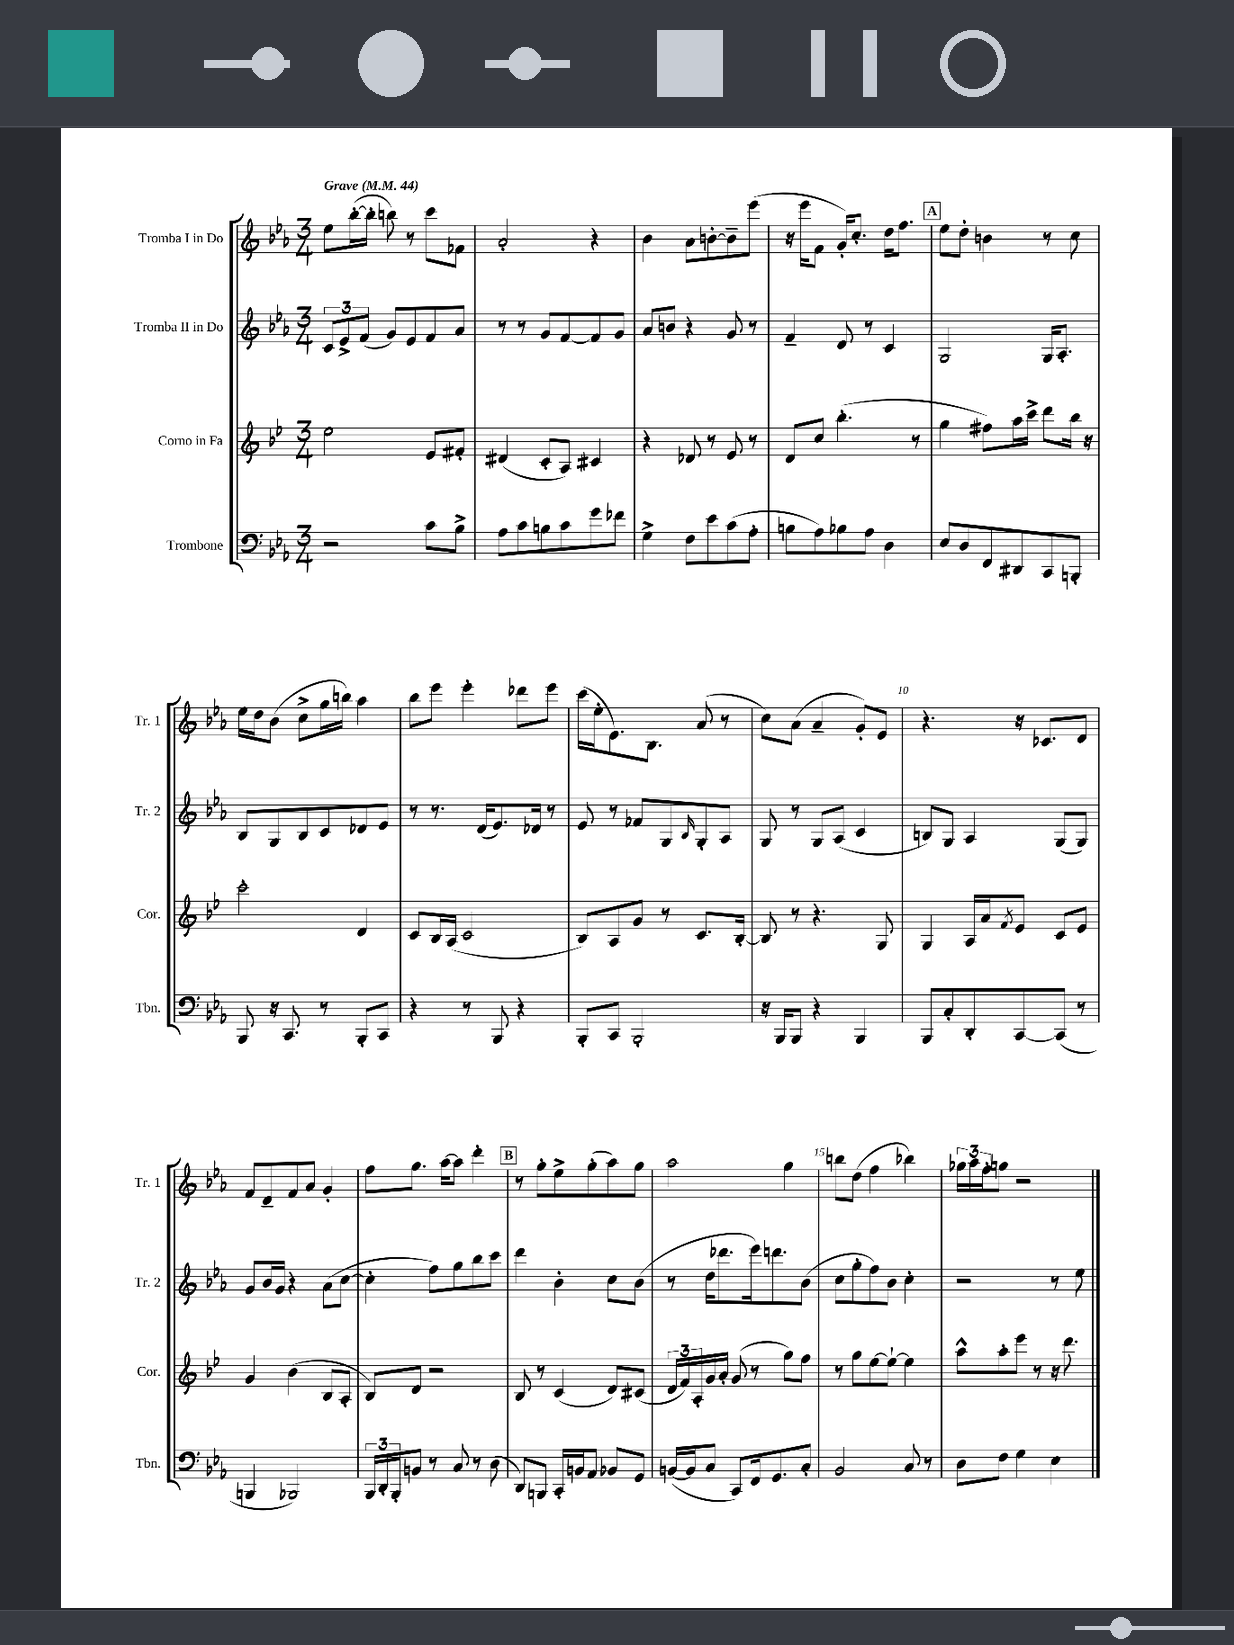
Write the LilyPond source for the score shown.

<<
\new StaffGroup <<
\new Staff = "s0" \with { instrumentName = "Tromba I in Do" shortInstrumentName = "Tr. 1" } {
    \clef treble \key ees \major \numericTimeSignature \time 3/4 \tempo "Grave" 4 = 44
    ees''8 bes''16~-.( bes''16-. b''8) r8 c'''8 fes'8 |
    aes'2-. r4 |
    bes'4 aes'8 b'8~-. b'8-- ees'''8( |
    r16 ees'''16 f'8 g'16-.) c''8.-. d''16 f''8. |
    \mark \markup { \box "A" } ees''8 d''8-. b'4 r8 c''8 |
    ees''16 d''16 bes'8( c''8-> g''16 b''16) aes''4 |
    bes''8 ees'''8 ees'''4-. des'''8 ees'''8 |
    c'''16( ees''16-. ees'8.) bes8. aes'8( r8 |
    c''8) aes'8( aes'4-- g'8-.) ees'8 |
    r4. r16 ces'8. d'8 |
    f'8 d'8-- f'8 aes'8 g'4-. |
    f''8 g''8. aes''16~ aes''8 d'''4-. |
    \mark \markup { \box "B" } r8 g''8-. ees''8-> g''8-.( aes''8) g''8 |
    aes''2 g''4 |
    b''8 d''8( f''4 bes''4) |
    \tuplet 3/2 { ges''16 aes''16 f''16-. } g''8 r2 \bar "|." |
}
\new Staff = "s1" \with { instrumentName = "Tromba II in Do" shortInstrumentName = "Tr. 2" } {
    \clef treble \key ees \major \numericTimeSignature \time 3/4
    \tuplet 3/2 { c'8 ees'8-> f'8( } g'8) ees'8 f'8 aes'8 |
    r8 r8 g'8 f'8~ f'8 g'8 |
    aes'8 b'8 r4 g'8 r8 |
    f'4-- d'8 r8 c'4 |
    \mark \markup { \box "A" } g2 g16 aes8.-. |
    bes8 g8 bes8 c'8 des'8 ees'8 |
    r8 r8. d'16( ees'8.) des'16 r8 |
    ees'8 r8 fes'8 g8 \grace { bes16 } g8-. aes8 |
    g8 r8 g8 aes8( c'4 |
    b8) g8 aes4 g8( g8) |
    g'8 bes'16 g'16 r4 aes'8( c''8~ |
    c''4-. f''8) g''8 bes''8 c'''8 |
    \mark \markup { \box "B" } d'''4 bes'4-. c''8 bes'8( |
    r8 d''16 des'''8. ees'''16) d'''8. bes'8( |
    c''8 g''8-. f''8) bes'8 c''4-. |
    r2 r8 ees''8 \bar "|." |
}
\new Staff = "s2" \with { instrumentName = "Corno in Fa" shortInstrumentName = "Cor." } {
    \clef treble \key bes \major \numericTimeSignature \time 3/4
    ees''2 ees'8 fis'8-. |
    dis'4( c'8-. a8) cis'4 |
    r4 des'8 r8 ees'8 r8 |
    d'8 c''8 bes''4.-.( r8 |
    \mark \markup { \box "A" } g''4 fis''8) a''16 c'''16-> d'''8 bes''16 r16 |
    c'''2-. d'4 |
    c'8 bes16 a16( c'2 |
    bes8) a8 g'8 r8 c'8. bes16~-. |
    bes8 r8 r4. g8 |
    g4 a16 a'16 \acciaccatura { f'8 } ees'8 c'8 ees'8 |
    g'4 bes'4( bes8 a8-. |
    bes8) d'8 r2 |
    \mark \markup { \box "B" } bes8 r8 c'4( d'8) cis'8( |
    \tuplet 3/2 { d'16 f'16) a16-. } g'16 a'16-. g'8( r8 g''8) f''8 |
    r8 g''8 ees''8~ ees''8~-! ees''4 |
    a''8-^ a''8-. ees'''8 r8 r16 d'''8. \bar "|." |
}
\new Staff = "s3" \with { instrumentName = "Trombone" shortInstrumentName = "Tbn." } {
    \clef bass \key ees \major \numericTimeSignature \time 3/4
    r2 c'8 bes8-> |
    aes8 c'8 b8 c'8 g'8 fes'8 |
    g4-> f8 ees'8 c'8( aes8-. |
    b8 aes8) bes8 aes8 d4 |
    \mark \markup { \box "A" } ees8 d8 f,8 dis,8 c,8 b,,8-. |
    bes,,8 r16 c,8. r8 bes,,8-. c,8 |
    r4 r8 bes,,8 r4 |
    bes,,8-. c,8 bes,,2-. |
    r16 bes,,16 bes,,8 r4 bes,,4 |
    bes,,8 c8-. d,8-. c,8~ c,8( r8 |
    b,,4 bes,,2) |
    \tuplet 3/2 { bes,,16 d,16-. bes,,16-. } b,8 r8 c8 r8 d8( |
    \mark \markup { \box "B" } d,8) b,,8 c,16-. b,16 aes,8 bes,8 g,8 |
    b,16~( b,16 c8 c,8) f,16 g,8. c8-. |
    bes,2 c8 r8 |
    d8 f8 g4 ees4 \bar "|." |
}
>>
>>
\layout { \context { \Score \override BarNumber.break-visibility = ##(#f #t #t) barNumberVisibility = #(every-nth-bar-number-visible 5) } }
